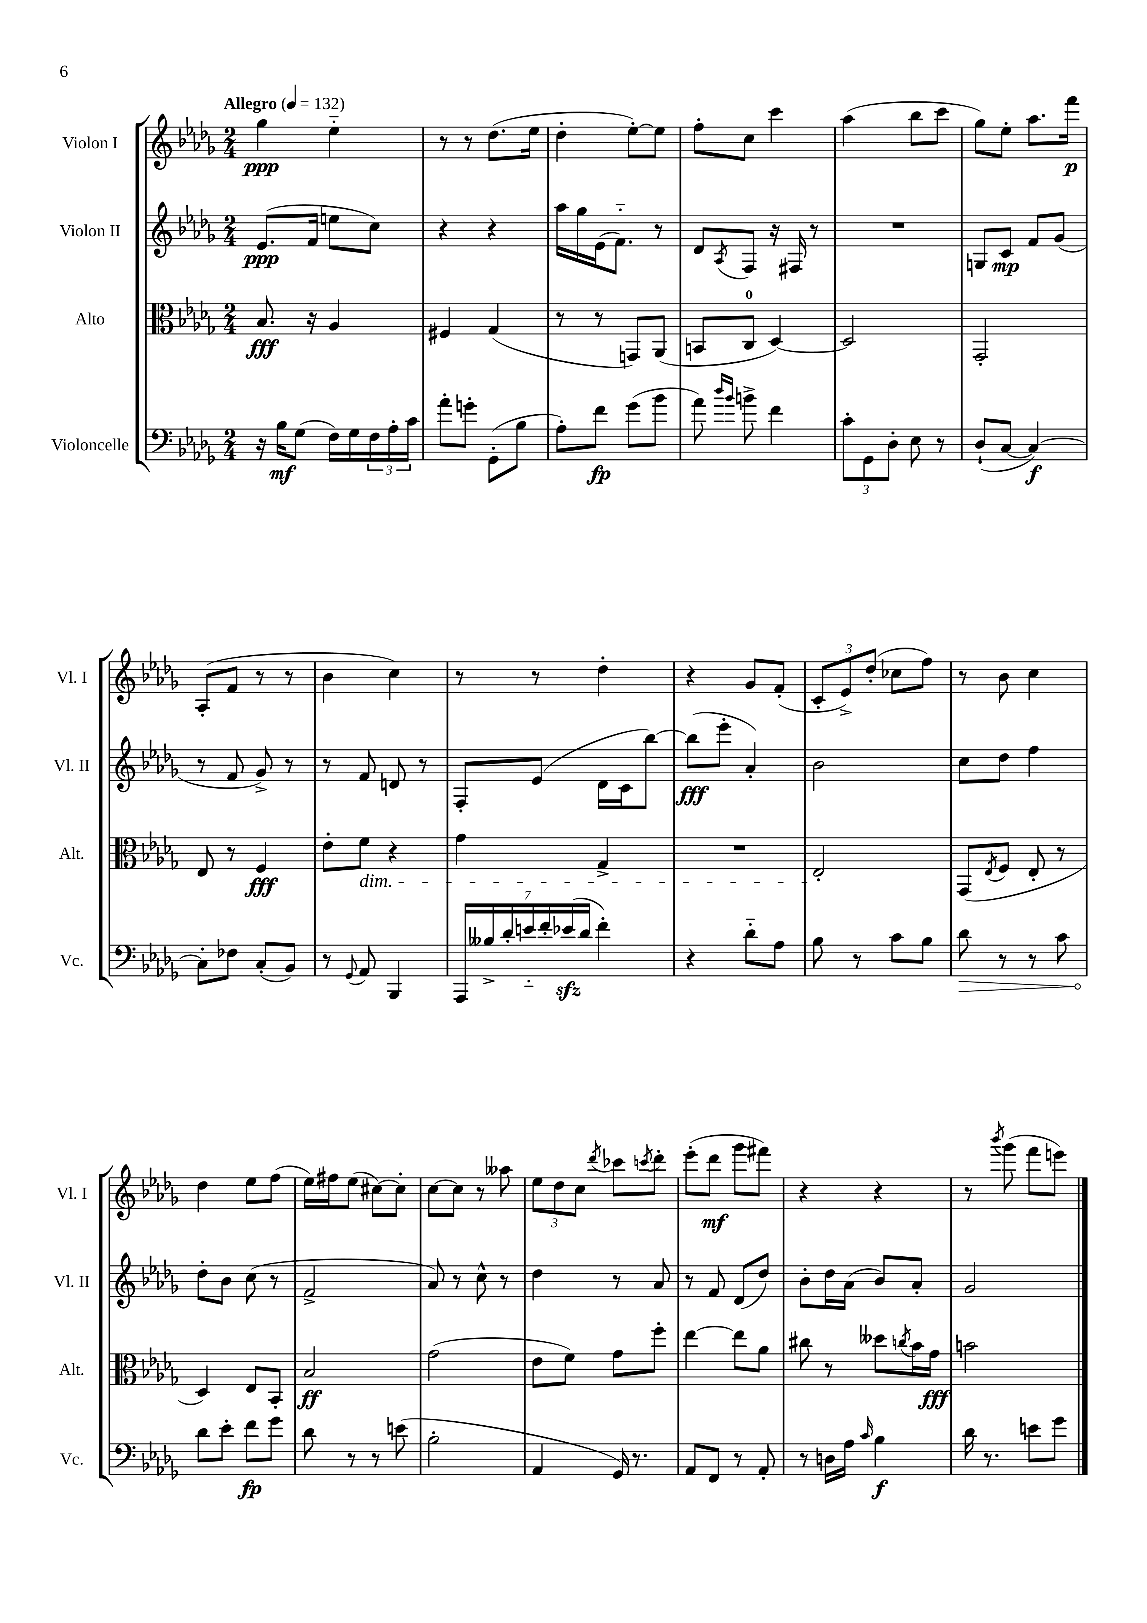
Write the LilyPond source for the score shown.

<<
\new StaffGroup <<
\new Staff = "s0" \with { instrumentName = "Violon I" shortInstrumentName = "Vl. I" } {
    \clef treble \key des \major \numericTimeSignature \time 2/4 \tempo "Allegro" 4 = 132
    ges''4\ppp ees''4-_ |
    r8 r8 des''8.( ees''16 |
    des''4-. ees''8~-.) ees''8 |
    f''8-. c''8 c'''4 |
    aes''4( bes''8 c'''8 |
    ges''8) ees''8-. aes''8. f'''16\p |
    aes8-.( f'8 r8 r8 |
    bes'4 c''4) |
    r8 r8 des''4-. |
    r4 ges'8 f'8-.( |
    \tuplet 3/2 { c'8-. ees'8->) des''8-.( } ces''8 f''8) |
    r8 bes'8 c''4 |
    des''4 ees''8 f''8( |
    ees''16) fis''16 ees''8( cis''8~) cis''8-. |
    c''8~ c''8 r8 aeses''8 |
    \tuplet 3/2 { ees''8 des''8 c''8 } \acciaccatura { des'''8 } ces'''8 \acciaccatura { c'''8 } des'''8-. |
    ees'''8-.( des'''8\mf ges'''8 fis'''8) |
    r4 r4 |
    r8 \acciaccatura { bes'''8 } ges'''8( f'''8 e'''8) \bar "|." |
}
\new Staff = "s1" \with { instrumentName = "Violon II" shortInstrumentName = "Vl. II" } {
    \clef treble \key des \major \numericTimeSignature \time 2/4
    ees'8.\ppp( f'16 e''8 c''8) |
    r4 r4 |
    aes''16 ges''16 ees'16( f'8.-_) r8 |
    des'8 \acciaccatura { aes8 } f8 r16 fis16 r8 |
    R2 |
    g8 c'8\mp f'8 ges'8( |
    r8 f'8 ges'8->) r8 |
    r8 f'8 d'8 r8 |
    f8-. ees'8( des'16 c'16 bes''8~) |
    bes''8\fff( ees'''8-. aes'4-.) |
    bes'2 |
    c''8 des''8 f''4 |
    des''8-. bes'8 c''8( r8 |
    f'2-> |
    aes'8) r8 c''8-^ r8 |
    des''4 r8 aes'8 |
    r8 f'8 des'8( des''8) |
    bes'8-. des''16 aes'16( bes'8) aes'8-. |
    ges'2 \bar "|." |
}
\new Staff = "s2" \with { instrumentName = "Alto" shortInstrumentName = "Alt." } {
    \clef alto \key des \major \numericTimeSignature \time 2/4
    bes8.\fff r16 aes4 |
    fis4 ges4( |
    r8 r8 g,8) aes,8( |
    b,8 c8-0 des4~) |
    des2 |
    ges,2-. |
    ees8 r8 f4\fff |
    ees'8-. f'8\dim r4 |
    ges'4 ges4-> |
    R2 |
    ees2-.\! |
    ges,8( \acciaccatura { ees8 } f8 ees8-. r8 |
    des4) ees8 bes,8-. |
    bes2\ff |
    ges'2( |
    ees'8 f'8) ges'8 f''8-. |
    ees''4~ ees''8 aes'8 |
    cis''8 r8 deses''8 \acciaccatura { c''8 } bes'16 ges'16\fff |
    b'2 \bar "|." |
}
\new Staff = "s3" \with { instrumentName = "Violoncelle" shortInstrumentName = "Vc." } {
    \clef bass \key des \major \numericTimeSignature \time 2/4
    r16 bes16\mf ges8( f16) ges16 \tuplet 3/2 { f16 aes16-. c'16 } |
    aes'8-. g'8-. ges,8-.( bes8 |
    aes8-.) f'8\fp ges'8( bes'8 |
    aes'8) \grace { des''16 bes'16 } b'8-> f'4 |
    \tuplet 3/2 { c'8-. ges,8 des8-. } ees8 r8 |
    des8-!( c8~ c4~\f) |
    c8-. fes8 c8-.( bes,8) |
    r8 \appoggiatura { ges,8 } aes,8 bes,,4 |
    \tuplet 7/4 { aes,,16 beses16-> des'16-. e'16-_ f'16-. ees'16\sfz( des'16 } f'4-.) |
    r4 des'8-_ aes8 |
    bes8 r8 c'8 bes8 |
    \once \override Hairpin.circled-tip = ##t des'8\> r8 r8 c'8 |
    des'8\! ees'8-. f'8\fp ges'8 |
    des'8 r8 r8 e'8( |
    bes2-. |
    aes,4 ges,16) r8. |
    aes,8 f,8 r8 aes,8-. |
    r8 d16 aes16 \grace { c'16 } bes4\f |
    des'16 r8. e'8 ges'8 \bar "|." |
}
>>
>>
\layout { \context { \Score \remove "Bar_number_engraver" } }
